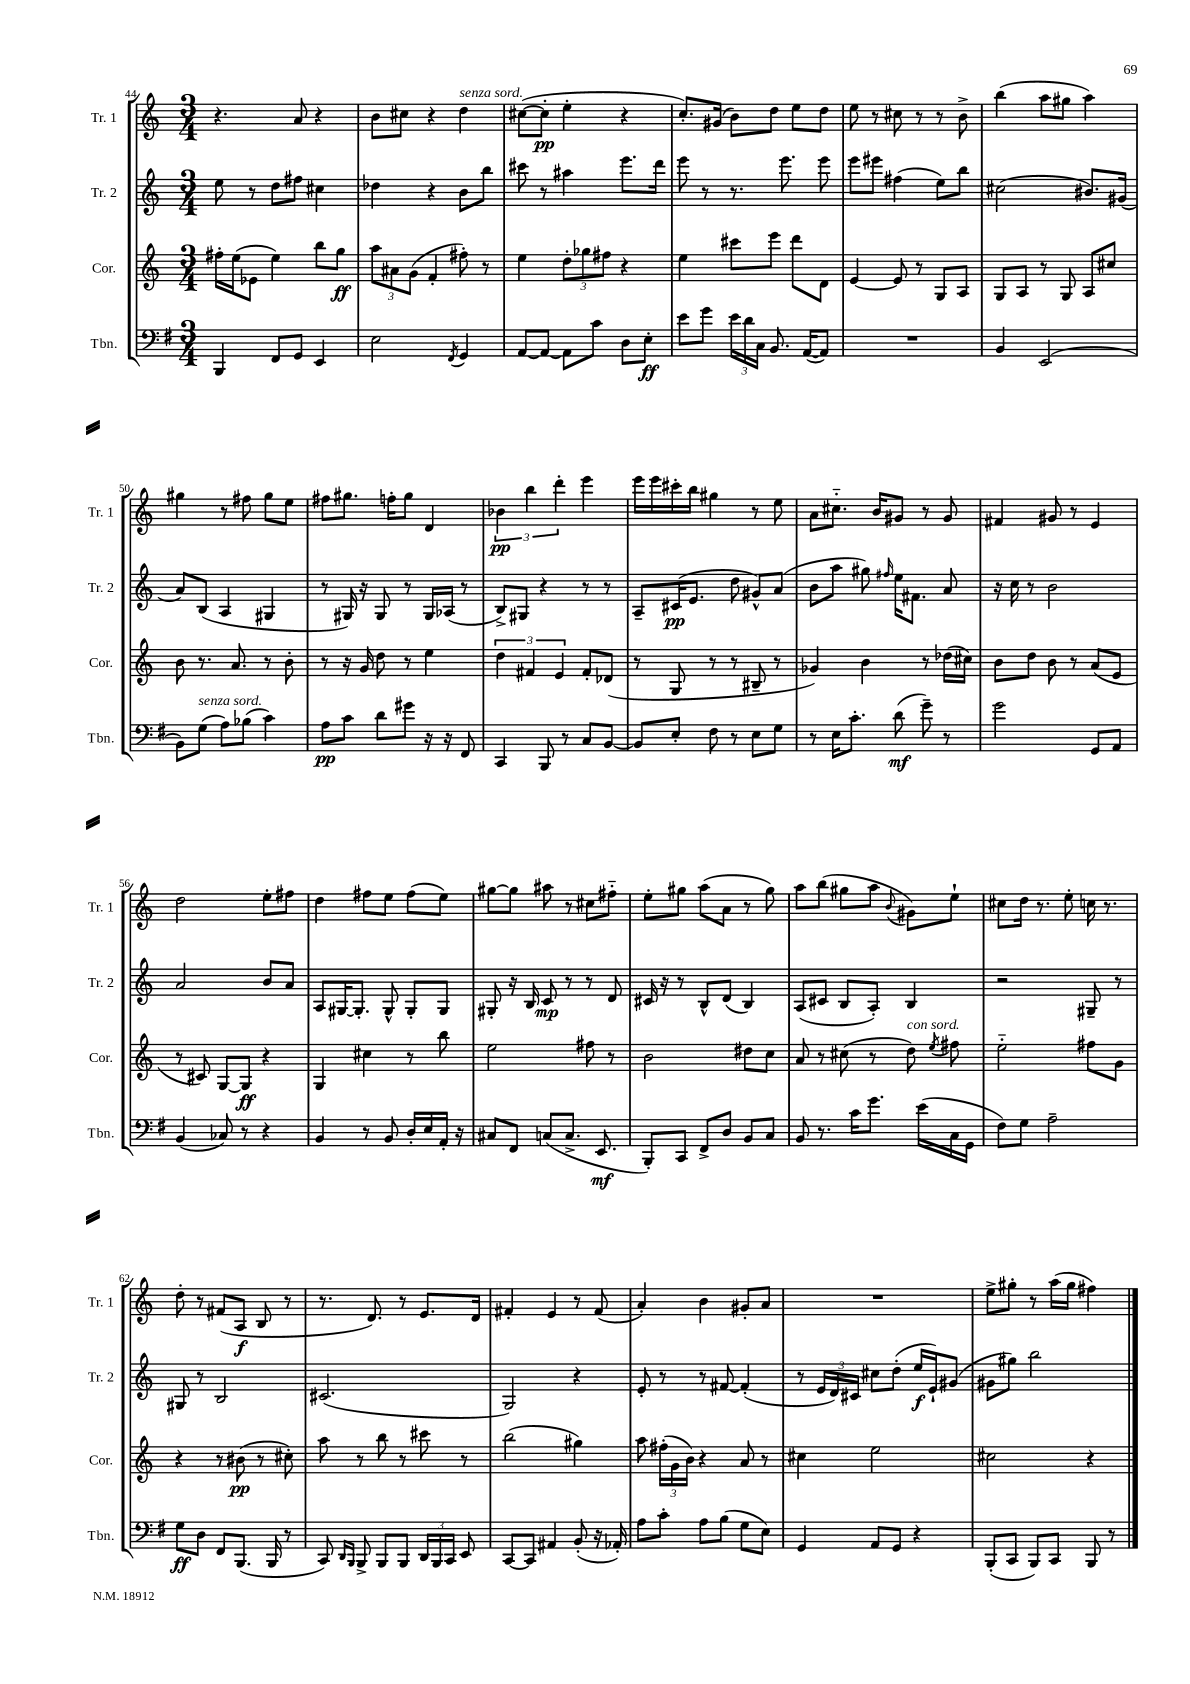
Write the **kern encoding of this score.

**kern	**dynam	**kern	**dynam	**kern	**dynam	**kern	**dynam
*part4	*part4	*part3	*part3	*part2	*part2	*part1	*part1
*staff4	*staff4	*staff3	*staff3	*staff2	*staff2	*staff1	*staff1
*I"Tbn.	*	*I"Cor.	*	*I"Tr. 2	*	*I"Tr. 1	*
*I'Tbn.	*	*I'Cor.	*	*I'Tr. 2	*	*I'Tr. 1	*
*clefF4	*	*clefG2	*	*clefG2	*	*clefG2	*
*k[f#]	*	*k[]	*	*k[]	*	*k[]	*
*M3/4	*	*M3/4	*	*M3/4	*	*M3/4	*
=44	=44	=44	=44	=44	=44	=44	=44
4BBB/	.	16ff#X'\LL	.	8ee\	.	4.r	.
.	.	(16ee\J	.	.	.	.	.
.	.	8e-X\J	.	8r	.	.	.
8FF#/L	.	4ee\)	.	8dd\L	.	.	.
8GG/J	.	.	.	8ff#X\J	.	8a/	.
4EE/	.	8bb\L	.	4cc#X\	.	4r	.
.	.	8gg\J	ff	.	.	.	.
=45	=45	=45	=45	=45	=45	=45	=45
2E\	.	12aa\L	.	4dd-X\	.	8b\L	.
.	.	12a#X\	.	.	.	.	.
.	.	.	.	.	.	8cc#X\J	.
.	.	(12g\J	.	.	.	.	.
.	.	4f'/	.	4r	.	4r	.
8qFF#/	.	.	.	.	.	.	.
!	!	!	!	!	!	!LO:TX:a:i:t=senza sord.	!
4GG/	.	8ff#X'\)	.	8b\L	.	4dd\	.
.	.	8r	.	8bb\J	.	.	.
=46	=46	=46	=46	=46	=46	=46	=46
[8AA/L	.	4ee\	.	8ccc#X\	.	([8cc#X\L	.
8AA/J_	.	.	.	8r	.	8cc#'\J]	pp
8AA\L]	.	12dd'\L	.	4aa#X\	.	4ee'\	.
.	.	12gg-X\	.	.	.	.	.
8c\J	.	.	.	.	.	.	.
.	.	12ff#X\J	.	.	.	.	.
8D\L	.	4r	.	8.eee\L	.	4r	.
8E'\J	ff	.	.	.	.	.	.
.	.	.	.	16ddd\Jk	.	.	.
=47	=47	=47	=47	=47	=47	=47	=47
8e\L	.	4ee\	.	8eee\	.	8.cc'/L)	.
8g\J	.	.	.	8r	.	.	.
.	.	.	.	.	.	(16g#X/Jk	.
24e\LL	.	8ccc#X\L	.	8.r	.	8b\L)	.
24d\	.	.	.	.	.	.	.
24C\JJ	.	.	.	.	.	.	.
8.BB/	.	8eee\J	.	.	.	8dd\J	.
.	.	.	.	8.eee\	.	.	.
.	.	8ddd\L	.	.	.	8ee\L	.
([16AA/KL	.	.	.	.	.	.	.
8AA/J])	.	8d\J	.	8eee\	.	8dd\J	.
=48	=48	=48	=48	=48	=48	=48	=48
2.r	.	[4e/	.	8eee\L	.	8ee\	.
.	.	.	.	8eee#X\J	.	8r	.
.	.	8e/]	.	(4ff#X\	.	8cc#X\	.
.	.	8r	.	.	.	8r	.
.	.	8G/L	.	8ee\L)	.	8r	.
.	.	8A/J	.	8bb\J	.	8b^\	.
=49	=49	=49	=49	=49	=49	=49	=49
4BB/	.	8G/L	.	(2cc#X\	.	(4bb\	.
.	.	8A/J	.	.	.	.	.
(2EE/	.	8r	.	.	.	8aa\L	.
.	.	8G/	.	.	.	8gg#X\J	.
.	.	8A/L	.	8.b#X/L)	.	4aa\)	.
.	.	8cc#X/J	.	.	.	.	.
.	.	.	.	(16g#X/Jk	.	.	.
!!LO:LB:g=z
=50	=50	=50	=50	=50	=50	=50	=50
8BB\L)	.	8b\	.	8a/L)	.	4gg#X\	.
!LO:TX:a:i:t=senza sord.	!	!	!	!	!	!	!
(8G\J	.	8.r	.	(8B/J	.	.	.
8A\L)	.	.	.	4A/	.	8r	.
.	.	8.a/	.	.	.	.	.
(8B-X\J	.	.	.	.	.	8ff#X\	.
4c\)	.	8r	.	4G#X/	.	8gg#\L	.
.	.	8b'\	.	.	.	8ee\J	.
=51	=51	=51	=51	=51	=51	=51	=51
8A\L	pp	8r	.	8r	.	8ff#X\L	.
8c\J	.	16r	.	16G#X/)	.	8.gg#X\J	.
.	.	16g/	.	16r	.	.	.
8d\L	.	8dd\	.	8G#/	.	.	.
.	.	.	.	.	.	16ffn'\KL	.
8g#X\J	.	8r	.	8r	.	8gg#\J	.
16r	.	4ee\	.	16G#/LL	.	4d/	.
16r	.	.	.	(16A-X/JJ	.	.	.
8FF#/	.	.	.	8r	.	.	.
=52	=52	=52	=52	=52	=52	=52	=52
4CC/	.	6dd\	.	8B^/L)	.	6b-X\	pp
.	.	.	.	8G#X/J	.	.	.
.	.	6f#X/	.	.	.	6bb\	.
8BBB/	.	.	.	4r	.	.	.
.	.	6e/	.	.	.	6ddd'\	.
8r	.	.	.	.	.	.	.
8C/L	.	8f#'/L	.	8r	.	4eee\	.
[8BB/J	.	(8d-X/J	.	8r	.	.	.
=53	=53	=53	=53	=53	=53	=53	=53
8BB/L]	.	8r	.	8A~/L	.	16eee\LL	.
.	.	.	.	.	.	16eee\	.
8E'/J	.	8G/	.	(16c#X/K	pp	16ccc#X'\	.
.	.	.	.	8.e/J	.	16bb\JJ	.
8F#\	.	8r	.	.	.	4gg#X\	.
8r	.	8r	.	8dd\	.	.	.
8E\L	.	8B#X~/	.	8g#X^^/L)	.	8r	.
8G\J	.	8r	.	(8a/J	.	8ee\	.
=54	=54	=54	=54	=54	=54	=54	=54
8r	.	4g-X/)	.	8b\L	.	8a\L	.
16E\KL	.	.	.	8aa\J	.	8.cc#X\J	.
8.c'\J	.	.	.	.	.	.	.
.	.	4b\	.	8gg#X\)	.	.	.
.	.	.	.	.	.	16b/KL	.
.	.	.	.	16qqff#X/	.	.	.
(8d\	mf	.	.	16ee\KL	.	8g#X/J	.
.	.	.	.	8.f#X\J	.	.	.
8g~\)	.	8r	.	.	.	8r	.
8r	.	(16dd-X\LL	.	8a/	.	8g#/	.
.	.	16cc#X\JJ)	.	.	.	.	.
=55	=55	=55	=55	=55	=55	=55	=55
2g\	.	8b\L	.	16r	.	4f#X/	.
.	.	.	.	16cc\	.	.	.
.	.	8dd\J	.	8r	.	.	.
.	.	8b\	.	2b\	.	8g#X/	.
.	.	8r	.	.	.	8r	.
8GG/L	.	(8a/L	.	.	.	4e/	.
8AA/J	.	8e/J	.	.	.	.	.
!!LO:LB:g=z
=56	=56	=56	=56	=56	=56	=56	=56
(4BB/	.	8r	.	2a/	.	2dd\	.
.	.	8c#X/)	.	.	.	.	.
8C-X/)	.	[8G/L	.	.	.	.	.
8r	.	8G/J]	ff	.	.	.	.
4r	.	4r	.	8b/L	.	8ee'\L	.
.	.	.	.	8a/J	.	8ff#X\J	.
=57	=57	=57	=57	=57	=57	=57	=57
4BB/	.	4G/	.	8A/L	.	4dd\	.
.	.	.	.	[16G#X/K	.	.	.
.	.	.	.	8.G#'/J]	.	.	.
8r	.	4cc#X\	.	.	.	8ff#X\L	.
8BB/	.	.	.	8G#^^/	.	8ee\J	.
16D'/LL	.	8r	.	8G#'/L	.	(8ff#\L	.
16E/	.	.	.	.	.	.	.
16AA'/JJ	.	8bb\	.	8G#/J	.	8ee\J)	.
16r	.	.	.	.	.	.	.
=58	=58	=58	=58	=58	=58	=58	=58
8C#X/L	.	2ee\	.	8G#X'/	.	[8gg#X\L	.
8FF#/J	.	.	.	16r	.	8gg#\J]	.
.	.	.	.	16B/	.	.	.
(8Cn/L	.	.	.	8c/	mp	8aa#X\	.
8.C^/J	.	.	.	8r	.	8r	.
.	.	8ff#X\	.	8r	.	8cc#X\L	.
8.EE/	mf	.	.	.	.	.	.
.	.	8r	.	8d/	.	8ff#X\J	.
=59	=59	=59	=59	=59	=59	=59	=59
8BBB'/L)	.	2b\	.	16c#X/	.	8ee'\L	.
.	.	.	.	16r	.	.	.
8CC/J	.	.	.	8r	.	8gg#X\J	.
8FF#^/L	.	.	.	8B^^/L	.	(8aa\L	.
8D/J	.	.	.	(8d/J	.	8a\J	.
8BB/L	.	8dd#X\L	.	4B/)	.	8r	.
8C/J	.	8cc\J	.	.	.	8gg#\)	.
=60	=60	=60	=60	=60	=60	=60	=60
8BB/	.	8a/	.	(8A/L	.	8aa\L	.
8.r	.	8r	.	8c#X/J	.	(8bb\J	.
.	.	(8cc#X\	.	8B/L	.	8gg#X\L	.
16c\KL	.	.	.	.	.	.	.
8.g\J	.	8r	.	8A'/J)	.	8aa\J	.
.	.	.	.	.	.	8qqb/	.
!	!	!LO:TX:a:i:t=con sord.	!	!	!	!	!
.	.	8dd\)	.	4B/	.	8g#X\L)	.
(16e\LL	.	.	.	.	.	.	.
.	.	8qee/	.	.	.	.	.
16C\	.	8ff#X\	.	.	.	8ee`\J	.
16GG\JJ	.	.	.	.	.	.	.
=61	=61	=61	=61	=61	=61	=61	=61
8F#\L)	.	2ee\	.	2r	.	8cc#X\L	.
8G\J	.	.	.	.	.	16dd\Jk	.
.	.	.	.	.	.	8.r	.
2A~\	.	.	.	.	.	.	.
.	.	.	.	.	.	8ee'\	.
.	.	8ff#X\L	.	8G#X~/	.	16ccn\	.
.	.	.	.	.	.	8.r	.
.	.	8g\J	.	8r	.	.	.
!!LO:LB:g=z
=62	=62	=62	=62	=62	=62	=62	=62
8G\L	ff	4r	.	8G#X/	.	8dd'\	.
8D\J	.	.	.	8r	.	8r	.
8FF#/L	.	8r	.	2B/	.	(8f#X/L	.
(8.BBB/J	.	(8b#X\	pp	.	.	8A/J	f
.	.	8r	.	.	.	8B/	.
16BBB/	.	.	.	.	.	.	.
8r	.	8cc#X'\)	.	.	.	8r	.
=63	=63	=63	=63	=63	=63	=63	=63
8CC/)	.	8aa\	.	(2.c#X/	.	8.r	.
16qqDD/LL	.	.	.	.	.	.	.
16qqBBB/JJ	.	.	.	.	.	.	.
8BBB^/	.	8r	.	.	.	.	.
.	.	.	.	.	.	8.d/)	.
8BBB/L	.	8bb\	.	.	.	.	.
8BBB/J	.	8r	.	.	.	8r	.
24DD/LL	.	8ccc#X\	.	.	.	8.e/L	.
24BBB/	.	.	.	.	.	.	.
24CC/JJ	.	.	.	.	.	.	.
8EE/	.	8r	.	.	.	.	.
.	.	.	.	.	.	16d/Jk	.
=64	=64	=64	=64	=64	=64	=64	=64
[8CC/L	.	(2bb\	.	2G/)	.	4f#X'/	.
8CC/J]	.	.	.	.	.	.	.
4AA#X/	.	.	.	.	.	4e/	.
(8BB'/	.	4gg#X\)	.	4r	.	8r	.
16r	.	.	.	.	.	(8f#/	.
16AA-X'/)	.	.	.	.	.	.	.
=65	=65	=65	=65	=65	=65	=65	=65
8A\L	.	8aa\	.	8e'/	.	4a'/)	.
8c'\J	.	(24ff#X'\LL	.	8r	.	.	.
.	.	24g\	.	.	.	.	.
.	.	24b\JJ)	.	.	.	.	.
8A\L	.	4r	.	8r	.	4b\	.
(8B\J	.	.	.	[8f#X/	.	.	.
8G\L	.	8a/	.	(4f#'/]	.	8g#X'/L	.
8E\J)	.	8r	.	.	.	8a/J	.
=66	=66	=66	=66	=66	=66	=66	=66
4GG/	.	4cc#X\	.	8r	.	2.r	.
.	.	.	.	24e/LL	.	.	.
.	.	.	.	24d/)	.	.	.
.	.	.	.	24c#X/JJ	.	.	.
8AA/L	.	2ee\	.	8cc#X\L	.	.	.
8GG/J	.	.	.	(8dd'\J	.	.	.
4r	.	.	.	16ee/LL	f	.	.
.	.	.	.	16e`/J)	.	.	.
.	.	.	.	(8g#X/J	.	.	.
=67	=67	=67	=67	=67	=67	=67	=67
(8BBB'/L	.	2cc#X\	.	8g#X\L	.	8ee^\L	.
8CC/J	.	.	.	8gg#X\J)	.	8gg#X'\J	.
8BBB/L)	.	.	.	2bb\	.	8r	.
8CC/J	.	.	.	.	.	(16aa\LL	.
.	.	.	.	.	.	16gg#\JJ	.
8BBB/	.	4r	.	.	.	4ff#X\)	.
8r	.	.	.	.	.	.	.
==	==	==	==	==	==	==	==
*-	*-	*-	*-	*-	*-	*-	*-
